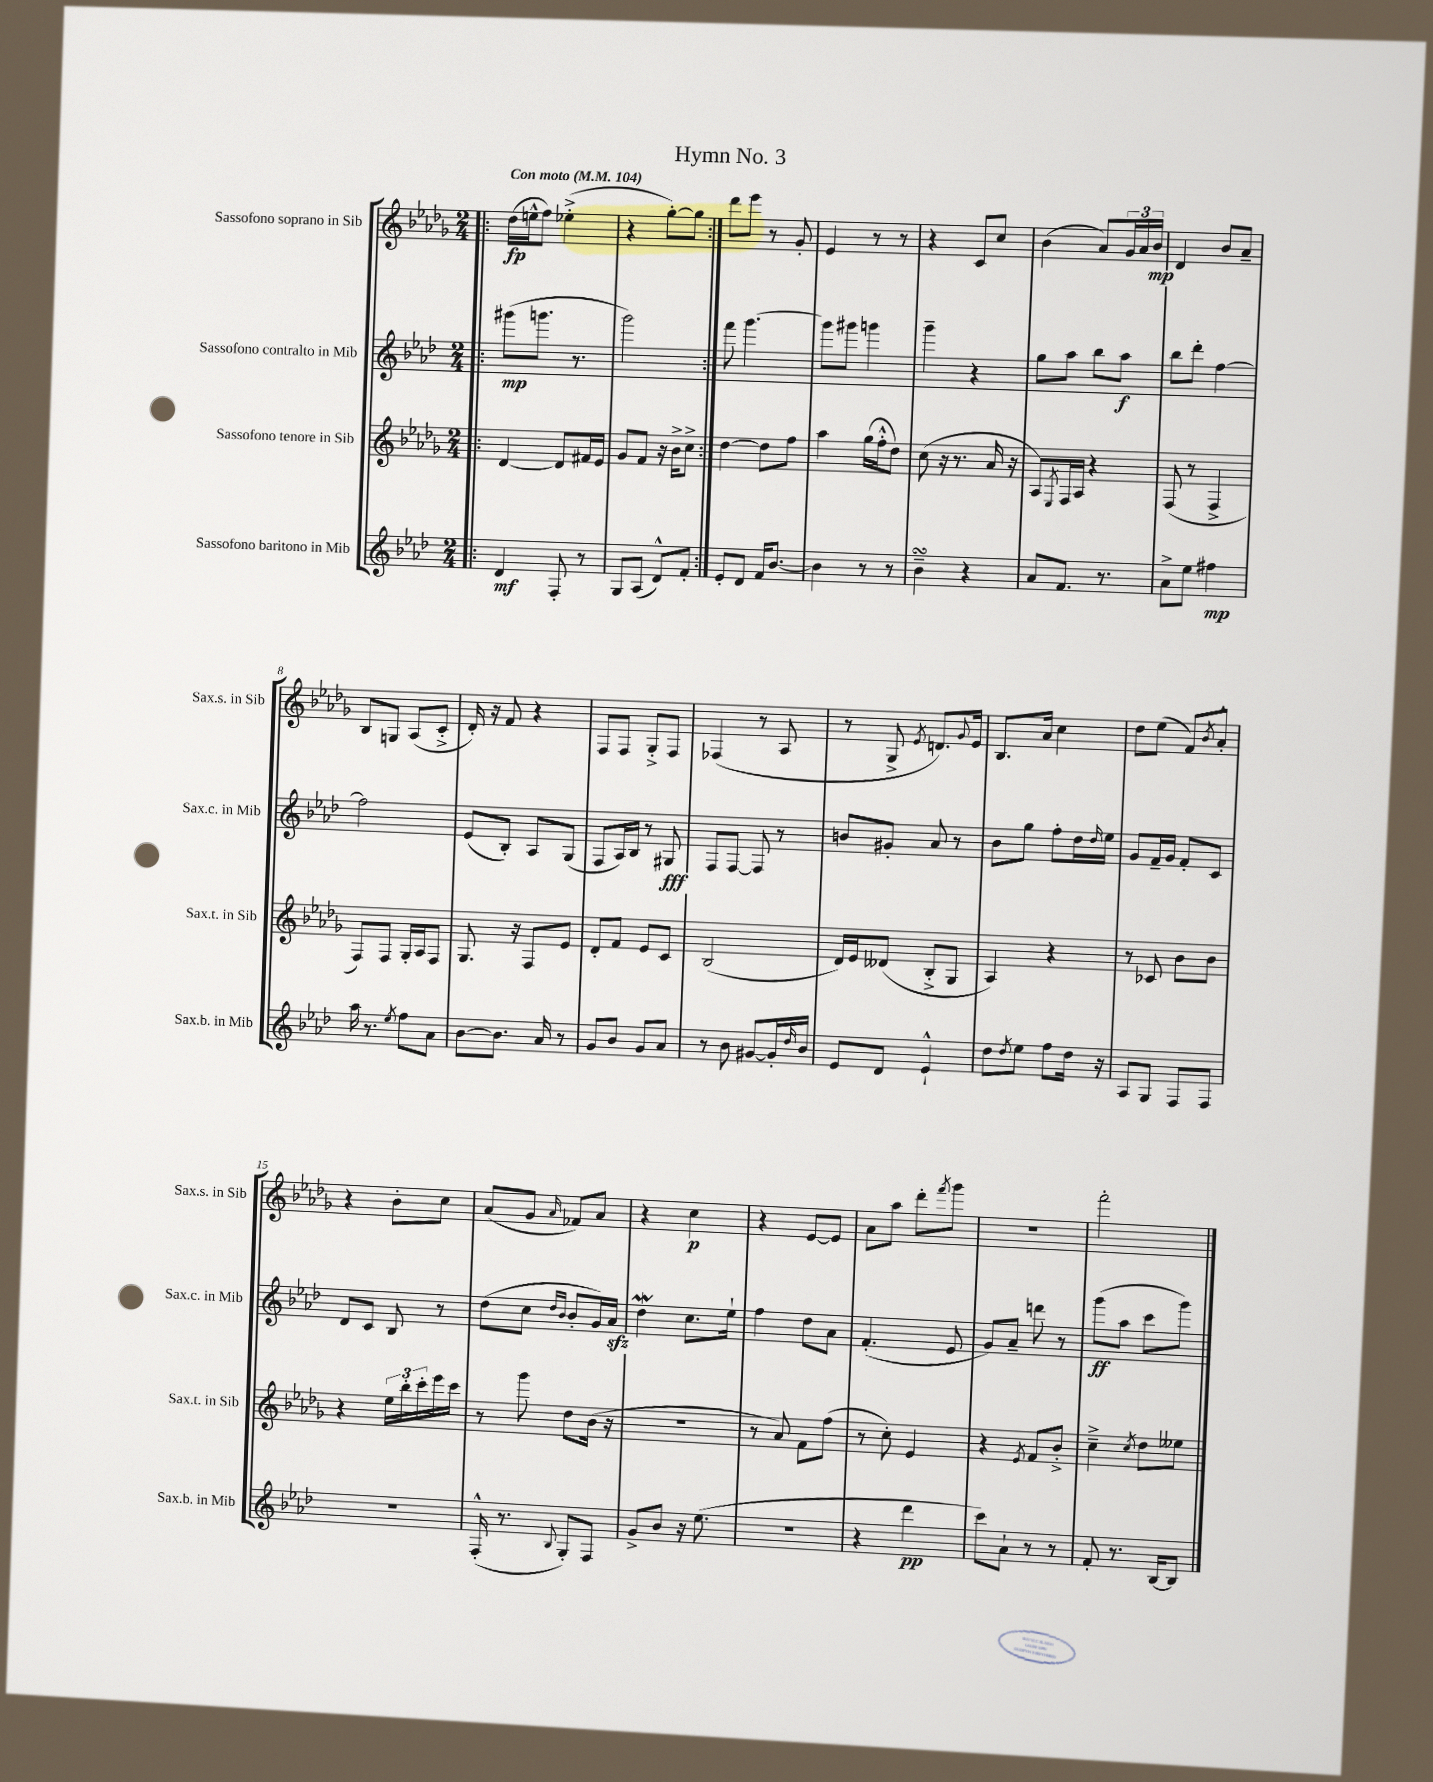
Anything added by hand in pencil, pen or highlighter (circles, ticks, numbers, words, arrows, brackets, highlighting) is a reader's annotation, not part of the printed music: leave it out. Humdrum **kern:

**kern	**dynam	**kern	**kern	**dynam	**kern	**dynam
*part4	*part4	*part3	*part2	*part2	*part1	*part1
*staff4	*staff4	*staff3	*staff2	*staff2	*staff1	*staff1
*I"Sassofono baritono in Mib	*	*I"Sassofono tenore in Sib	*I"Sassofono contralto in Mib	*	*I"Sassofono soprano in Sib	*
*I'Sax.b. in Mib	*	*I'Sax.t. in Sib	*I'Sax.c. in Mib	*	*I'Sax.s. in Sib	*
*clefG2	*	*clefG2	*clefG2	*	*clefG2	*
*k[b-e-a-d-]	*	*k[b-e-a-d-g-]	*k[b-e-a-d-]	*	*k[b-e-a-d-g-]	*
*M2/4	*	*M2/4	*M2/4	*	*M2/4	*
*MM104	*	*MM104	*MM104	*	*MM104	*
=1!|:	=1!|:	=1!|:	=1!|:	=1!|:	=1!|:	=1!|:
!	!	!	!	!	!LO:TX:a:B:t=Con moto	!
4d-/	mf	[4d-/	(8ggg#X\L	mp	(16dd-\LL	fp
.	.	.	.	.	16een^^\J	.
.	.	.	8.gggn\J	.	8ff\J)	.
8F'/	.	8d-/L]	.	.	(4ee-X'^\	.
.	.	.	8.r	.	.	.
8r	.	16f#X/L	.	.	.	.
.	.	16e-/JJ	.	.	.	.
=2	=2	=2	=2	=2	=2	=2
8G/L	.	8g-/L	2ggg\)	.	4r	.
(8A-/J	.	8f/J	.	.	.	.
8d-^^/L)	.	16r	.	.	[8gg-'\L)	.
.	.	16b-^\KL	.	.	.	.
8f'/J	.	8cc^\J	.	.	8gg-\J]	.
=3:|!	=3:|!	=3:|!	=3:|!	=3:|!	=3:|!	=3:|!
8e-'/L	.	[4dd-\	8fff\	.	8ddd-\L	.
8d-/J	.	.	[4.ggg\	.	8eee-\J	.
16f/KL	.	8dd-\L]	.	.	8r	.
[8.b-/J	.	.	.	.	.	.
.	.	8ff\J	.	.	8g-'/	.
=4	=4	=4	=4	=4	=4	=4
4b-\]	.	4aa-\	8ggg\L]	.	4e-/	.
.	.	.	8ggg#X\J	.	.	.
8r	.	(16gg-\LL	4gggn\	.	8r	.
.	.	16ff'^^\J	.	.	.	.
8r	.	8dd-\J)	.	.	8r	.
=5	=5	=5	=5	=5	=5	=5
4b-sSSS~\	.	(8cc\	4ggg~\	.	4r	.
.	.	16r	.	.	.	.
.	.	8.r	.	.	.	.
4r	.	.	4r	.	8c/L	.
.	.	16a-/	.	.	8cc/J	.
.	.	16r	.	.	.	.
=6	=6	=6	=6	=6	=6	=6
8a-/L	.	8A-/L)	8gg\L	.	(4b-\	.
.	.	8qE-/	.	.	.	.
8.f/J	.	16F/L	8aa-\J	.	.	.
.	.	16A-/JJ	.	.	.	.
.	.	4r	8bb-\L	.	8a-/L)	.
8.r	.	.	.	.	.	.
.	.	.	8aa-\J	f	24g-/L	.
.	.	.	.	.	24a-/	.
.	.	.	.	.	24b-/JJ	mp
=7	=7	=7	=7	=7	=7	=7
8a-^\L	.	(8F/	8bb-\L	.	4d-/	.
8ee-\J	.	8r	8ddd-'\J	.	.	.
4ff#X\	mp	4F^/	[4ff\	.	8b-/L	.
.	.	.	.	.	8a-~/J	.
!!LO:LB:g=z
=8	=8	=8	=8	=8	=8	=8
16aa-\	.	8F/L)	2ff\]	.	8B-/L	.
8.r	.	.	.	.	.	.
.	.	8F/J	.	.	8Gn/J	.
8qee-/	.	.	.	.	.	.
8ff\L	.	16G-'/LL	.	.	(8A-/L	.
.	.	16A-/J	.	.	.	.
8a-\J	.	8F/J	.	.	8c'^/J	.
=9	=9	=9	=9	=9	=9	=9
[8b-\L	.	8.G-/	(8e-/L	.	16d-'/)	.
.	.	.	.	.	16r	.
8.b-\J]	.	.	8B-'/J)	.	8f/	.
.	.	16r	.	.	.	.
.	.	8F/L	8A-/L	.	4r	.
16a-/	.	.	.	.	.	.
8r	.	8e-/J	(8G/J	.	.	.
=10	=10	=10	=10	=10	=10	=10
8g/L	.	8d-'/L	8F/L	.	8F/L	.
8b-/J	.	8f/J	16A-/L)	.	8F/J	.
.	.	.	16B-/JJ	.	.	.
8g/L	.	8e-/L	8r	.	8G-'^/L	.
8a-/J	.	8c/J	8G#X/	fff	8F/J	.
=11	=11	=11	=11	=11	=11	=11
8r	.	(2B-/	8F/L	.	(4F-X/	.
8b-\	.	.	[8F/J	.	.	.
[8g#X/L	.	.	8F/]	.	8r	.
16g#'/L]	.	.	8r	.	8A-/	.
16qqdd-/	.	.	.	.	.	.
16b-/JJ	.	.	.	.	.	.
=12	=12	=12	=12	=12	=12	=12
8e-/L	.	16d-/LL)	8bn/L	.	8r	.
.	.	16e-/J	.	.	.	.
8d-/J	.	(8d--X/J	8g#X'/J	.	8G-^/	.
.	.	.	.	.	8qe-/	.
4e-`^^/	.	8B-'^/L	8a-/	.	8.dn/L)	.
.	.	8G-/J	8r	.	.	.
.	.	.	.	.	8qqg-/	.
.	.	.	.	.	16e-/Jk	.
=13	=13	=13	=13	=13	=13	=13
8dd-\L	.	4A-/)	8b-\L	.	8.B-/L	.
8qdd-/	.	.	.	.	.	.
8ee-\J	.	.	8gg\J	.	.	.
.	.	.	.	.	16a-/Jk	.
8ff\L	.	4r	8ff'\L	.	4cc\	.
16dd-\Jk	.	.	16dd-\L	.	.	.
.	.	.	16qqdd-/	.	.	.
16r	.	.	16ee-\JJ	.	.	.
=14	=14	=14	=14	=14	=14	=14
8A-/L	.	8r	8g/L	.	8dd-\L	.
8G/J	.	8c-X/	16f~/L	.	(8ee-\J	.
.	.	.	16g/JJ	.	.	.
8F/L	.	8b-\L	8f'/L	.	8f/L)	.
.	.	.	.	.	8qb-/	.
8F/J	.	8b-\J	8c/J	.	8a-'^^/J	.
!!LO:LB:g=z
=15	=15	=15	=15	=15	=15	=15
2r	.	4r	8d-/L	.	4r	.
.	.	.	8c/J	.	.	.
.	.	24ee-\LL	8B-/	.	8b-'\L	.
.	.	24bb-'\	.	.	.	.
.	.	24ccc'\	.	.	.	.
.	.	16eee-\	8r	.	8cc\J	.
.	.	16ccc\JJ	.	.	.	.
=16	=16	=16	=16	=16	=16	=16
(16F'^^/	.	8r	(8dd-\L	.	(8a-/L	.
8.r	.	.	.	.	.	.
.	.	8ggg-\	8cc\J	.	8g-/J	.
.	.	.	16qqdd-/LL	.	.	.
8qqB-/	.	.	16qqb-/JJ	.	16qqa-/	.
8G'/L)	.	8dd-\L	8b-'/L	.	8f-X/L)	.
8F/J	.	(16b-\Jk	16g/L)	.	8a-/J	.
.	.	16r	16a-zz/JJ	.	.	.
=17	=17	=17	=17	=17	=17	=17
8g^/L	.	2r	4dd-w\	.	4r	.
8b-/J	.	.	.	.	.	.
16r	.	.	8.cc\L	.	4cc\	p
(8.ee-\	.	.	.	.	.	.
.	.	.	16ee-`\Jk	.	.	.
=18	=18	=18	=18	=18	=18	=18
2r	.	8r	4ff\	.	4r	.
.	.	8a-/)	.	.	.	.
.	.	8f\L	8dd-\L	.	[8e-/L	.
.	.	(8ff\J	8a-\J	.	8e-/J]	.
=19	=19	=19	=19	=19	=19	=19
4r	.	8r	(4.f'/	.	8a-\L	.
.	.	8cc'\)	.	.	8aa-\J	.
4ddd-\	pp	4e-/	.	.	8ddd-'\L	.
.	.	.	.	.	8qfff/	.
.	.	.	8e-/	.	8ggg-\J	.
=20	=20	=20	=20	=20	=20	=20
8ccc\L)	.	4r	8g/L)	.	2r	.
8a-`\J	.	.	8a-~/J	.	.	.
.	.	8qe-/	.	.	.	.
8r	.	8f/L	8dddn\	.	.	.
8r	.	8b-'^/J	8r	.	.	.
=21	=21	=21	=21	=21	=21	=21
8f'/	.	4cc~^\	(8ggg\L	ff	2fff'\	.
8.r	.	.	8aa-\J	.	.	.
.	.	8qcc/	.	.	.	.
.	.	8dd-\L	8ccc\L	.	.	.
[16B-/KL	.	.	.	.	.	.
8B-/J]	.	8ee--X\J	8ggg\J)	.	.	.
==	==	==	==	==	==	==
*-	*-	*-	*-	*-	*-	*-
